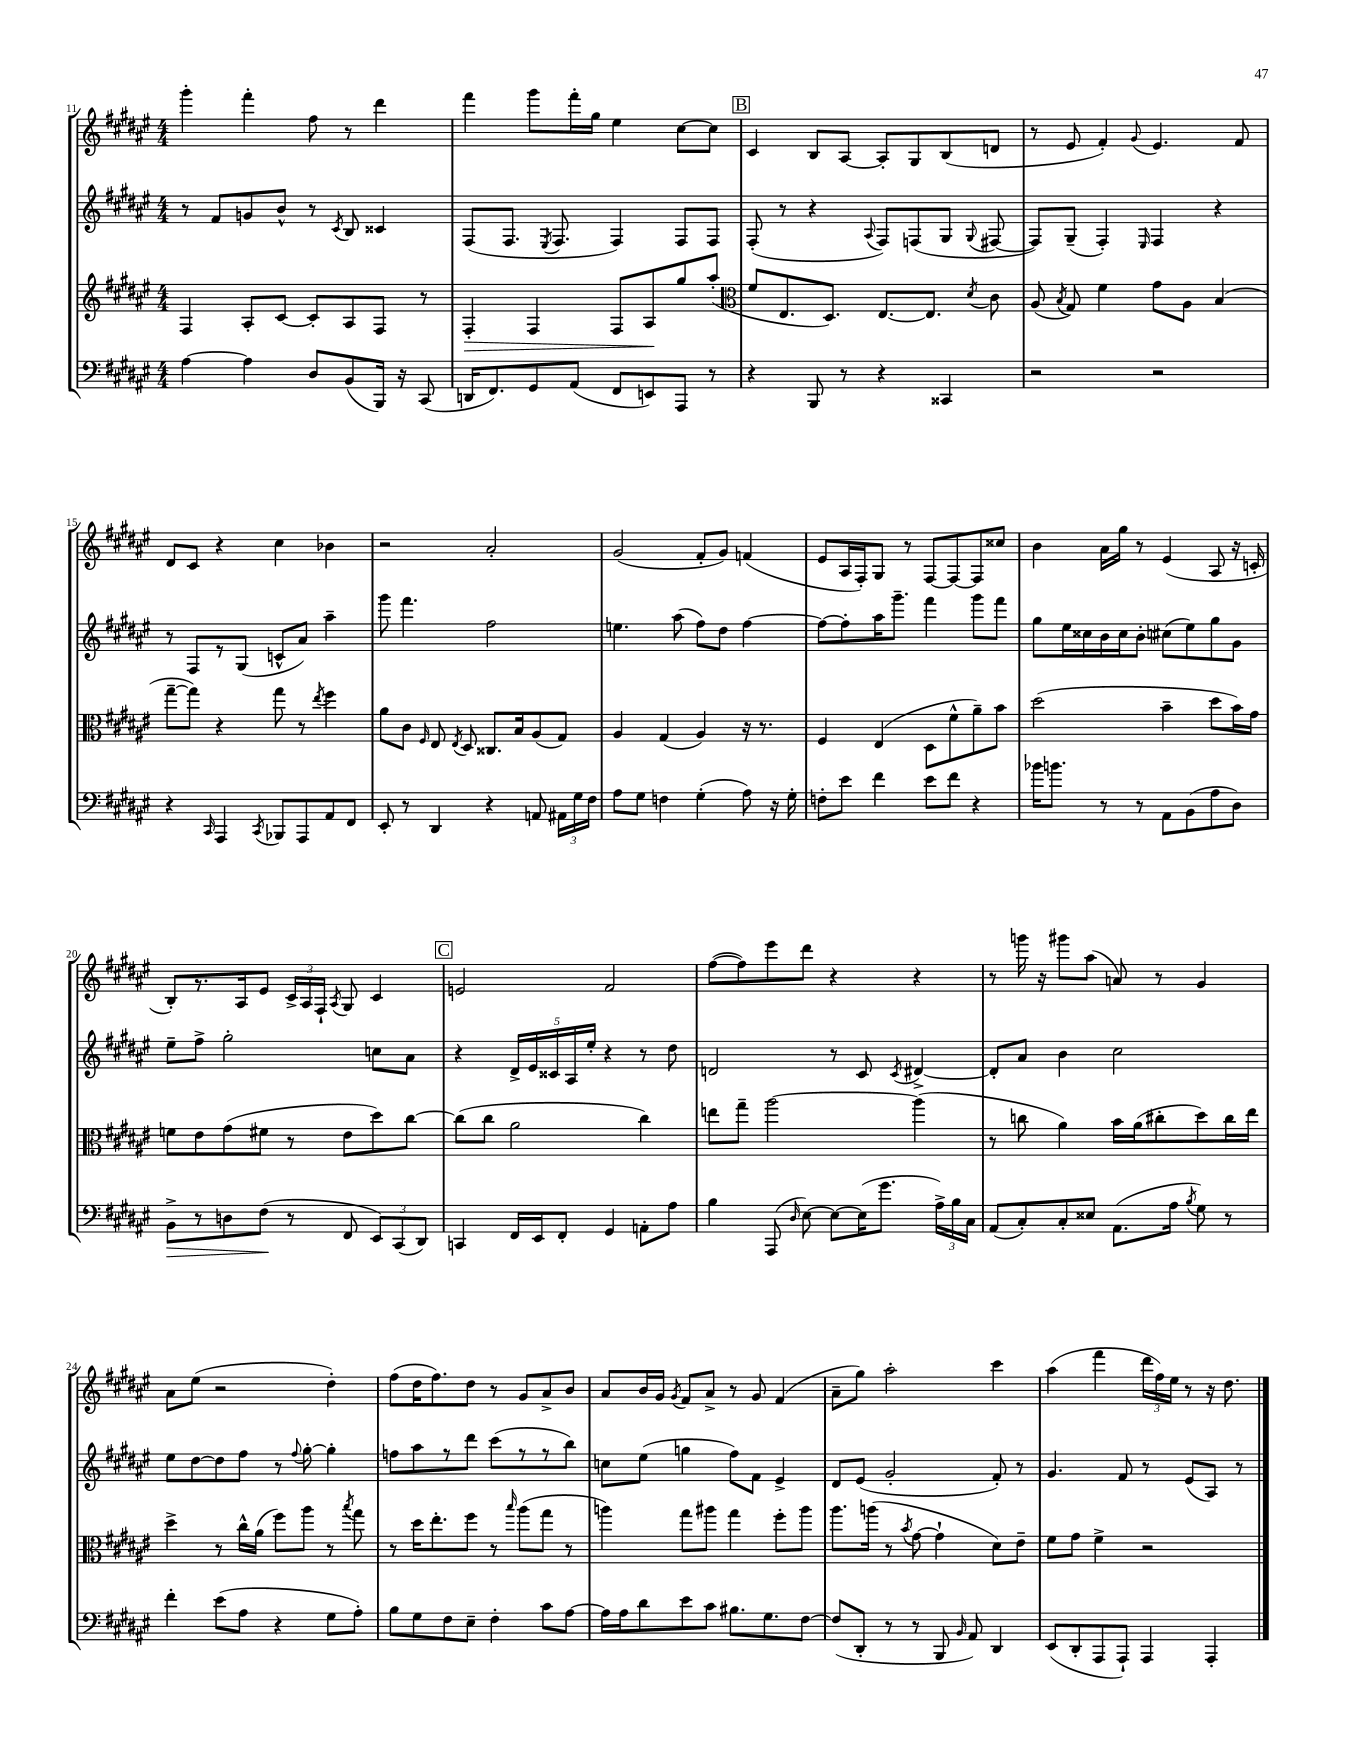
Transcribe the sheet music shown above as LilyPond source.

<<
\new StaffGroup <<
\new Staff = "s0" {
    \clef treble \key fis \major \numericTimeSignature \time 4/4
    \autoBeamOff gis'''4-. fis'''4-. fis''8 r8 dis'''4 |
    fis'''4 gis'''8[ fis'''16-. gis''16] eis''4 cis''8[~ cis''8] |
    \mark \markup { \box "B" } cis'4 b8[ ais8]~ ais8[-. gis8 b8( d'8] |
    r8 eis'8 fis'4-.) \appoggiatura { gis'8 } eis'4. fis'8 |
    dis'8[ cis'8] r4 cis''4 bes'4 |
    r2 ais'2-. |
    gis'2( fis'8[-. gis'8]) f'4( |
    eis'8[ ais16 fis16-.) gis8] r8 fis8[~ fis8~ fis8 cisis''8] |
    b'4 ais'16[ gis''16] r8 eis'4( ais8 r16 c'16-. |
    b8[-.) r8. ais16 eis'8] \tuplet 3/2 { cis'16[-> ais16 fis16]-! } \acciaccatura { ais8 } gis8 cis'4 |
    \mark \markup { \box "C" } e'2 fis'2 |
    fis''8[~( fis''8) eis'''8 dis'''8] r4 r4 |
    r8 g'''16 r16 gis'''8[ ais''8]( a'8) r8 gis'4 |
    ais'8[ eis''8]( r2 dis''4-.) |
    fis''8[( dis''16 fis''8.) dis''8] r8 gis'8[ ais'8-> b'8] |
    ais'8[ b'16 gis'16] \acciaccatura { gis'8 } fis'8[ ais'8]-> r8 gis'8 fis'4( |
    ais'8[-- gis''8]) ais''2-. cis'''4 |
    ais''4( fis'''4 \tuplet 3/2 { dis'''16[ fis''16) eis''16] } r8 r16 dis''8. \bar "|." |
}
\new Staff = "s1" {
    \clef treble \key fis \major \numericTimeSignature \time 4/4
    \autoBeamOff r8 fis'8[ g'8 b'8]-^ r8 \acciaccatura { cis'8 } b8 cisis'4 |
    fis8[( fis8.] \acciaccatura { eis8 } fis8. fis4) fis8[ fis8] |
    \mark \markup { \box "B" } fis8-.( r8 r4 \appoggiatura { ais8 } fis8[) f8( gis8] \appoggiatura { gis8 } fis8~ |
    fis8[) gis8]--( fis4-.) \grace { eis16 } fis4 r4 |
    r8 fis8[ r8 gis8]( c'8[-^ ais'8]) ais''4-- |
    gis'''8 fis'''4. fis''2 |
    e''4. ais''8( fis''8[) dis''8] fis''4~ |
    fis''8[~ fis''8-. ais''16 gis'''8.]-- fis'''4 gis'''8[ fis'''8] |
    gis''8[ eis''16 cisis''16 b'16 cisis''16 b'8]-. cis''8[( eis''8) gis''8 gis'8] |
    eis''8[-- fis''8]-> gis''2-. c''8[ ais'8] |
    \mark \markup { \box "C" } r4 \tuplet 5/4 { dis'16[-> eis'16 cisis'16 ais16 eis''16]-. } r4 r8 dis''8 |
    d'2 r8 cis'8 \acciaccatura { cis'8 } dis'4~-> |
    dis'8[-. ais'8] b'4 cis''2 |
    eis''8[ dis''8~ dis''8 fis''8] r8 \appoggiatura { fis''8 } gis''8~-. gis''4-. |
    f''8[ ais''8 r8 dis'''8] cis'''8[( r8 r8 b''8]) |
    c''8[ eis''8]( g''4 fis''8[) fis'8] eis'4-> |
    dis'8[ eis'8]( gis'2-. fis'8-.) r8 |
    gis'4. fis'8 r8 eis'8[( ais8]) r8 \bar "|." |
}
\new Staff = "s2" {
    \clef treble \key fis \major \numericTimeSignature \time 4/4
    \autoBeamOff fis4 ais8[-. cis'8]~ cis'8[-. ais8 fis8] r8 |
    fis4-.\> fis4 fis8[ ais8\! gis''8 ais''8]-.( |
    \mark \markup { \box "B" } \clef alto fis'8[ eis8. dis8.]) eis8.[~ eis8.] \acciaccatura { dis'8 } cis'8 |
    ais8( \acciaccatura { b8 } gis8) fis'4 gis'8[ ais8] b4( |
    gis''8[~-- gis''8]) r4 gis''8 r8 \acciaccatura { eis''8 } fis''4 |
    ais'8[ cis'8] \grace { fis16 } eis8 \acciaccatura { eis8 } dis8 cisis8.[ b16 ais8( gis8]) |
    ais4 gis4( ais4) r16 r8. |
    fis4 eis4( dis8[ fis'8-^ ais'8--) b'8] |
    dis''2( b'4-- dis''8[ b'16) gis'16] |
    f'8[ eis'8 gis'8( fis'8] r8 eis'8[ dis''8) cis''8]~ |
    \mark \markup { \box "C" } cis''8[( cis''8] ais'2 cis''4) |
    e''8[ gis''8]-- ais''2~ ais''4( |
    r8 c''8 ais'4) b'16[ ais'16( cis''8-. dis''8) cis''16 eis''16] |
    dis''4-> r8 cis''16[-^ ais'16]( fis''8[) ais''8] r8 \acciaccatura { b''8 } gis''8 |
    r8 dis''16[ eis''8.-. fis''8] r8 \grace { b''16 } ais''8[( gis''8] r8 |
    a''4) gis''8[ ais''8] gis''4 fis''8[-. ais''8] |
    ais''8.[ a''16]( r8 \acciaccatura { b'8 } gis'8~ gis'4-! dis'8[) eis'8]-- |
    fis'8[ gis'8] fis'4-> r2 \bar "|." |
}
\new Staff = "s3" {
    \clef bass \key fis \major \numericTimeSignature \time 4/4
    \autoBeamOff ais4~ ais4 dis8[ b,8( b,,16]) r16 cis,8( |
    d,16[ fis,8.) gis,8 ais,8]( fis,8[ e,8) ais,,8] r8 |
    \mark \markup { \box "B" } r4 b,,8 r8 r4 cisis,4 |
    r2 r2 |
    r4 \grace { cis,16 } ais,,4 \acciaccatura { cis,8 } bes,,8[ ais,,8 ais,8 fis,8] |
    eis,8-. r8 dis,4 r4 a,8 \tuplet 3/2 { ais,16[ gis16 fis16] } |
    ais8[ gis8] f4 gis4-.( ais8) r16 gis16-. |
    f8[-. eis'8] fis'4 eis'8[ fis'8] r4 |
    bes'16[ b'8.] r8 r8 ais,8[ b,8( ais8 dis8]) |
    b,8[->\> r8 d8 fis8]\!( r8 fis,8 \tuplet 3/2 { eis,8[) cis,8( dis,8]) } |
    \mark \markup { \box "C" } c,4 fis,16[ eis,16 fis,8]-. gis,4 a,8[-. ais8] |
    b4 ais,,8( \grace { dis16 } eis8~) eis8[~ eis16( gis'8.] \tuplet 3/2 { ais16[->) b16 cis16] } |
    ais,8[( cis8-.) cis8-. eisis8] ais,8.[( ais16] \acciaccatura { b8 } gis8) r8 |
    fis'4-. eis'8[( ais8] r4 gis8[ ais8]-.) |
    b8[ gis8 fis8 eis8]-- fis4-. cis'8[ ais8]~ |
    ais16[ ais16 dis'8 eis'8 cis'8] bis8.[ gis8. fis8]~ |
    fis8[( dis,8]-. r8 r8 b,,8 \grace { b,16 } ais,8) dis,4 |
    eis,8[( dis,8-. ais,,8 ais,,8]-!) ais,,4 ais,,4-. \bar "|." |
}
>>
>>
\layout { \context { \Score currentBarNumber = #11 } }
